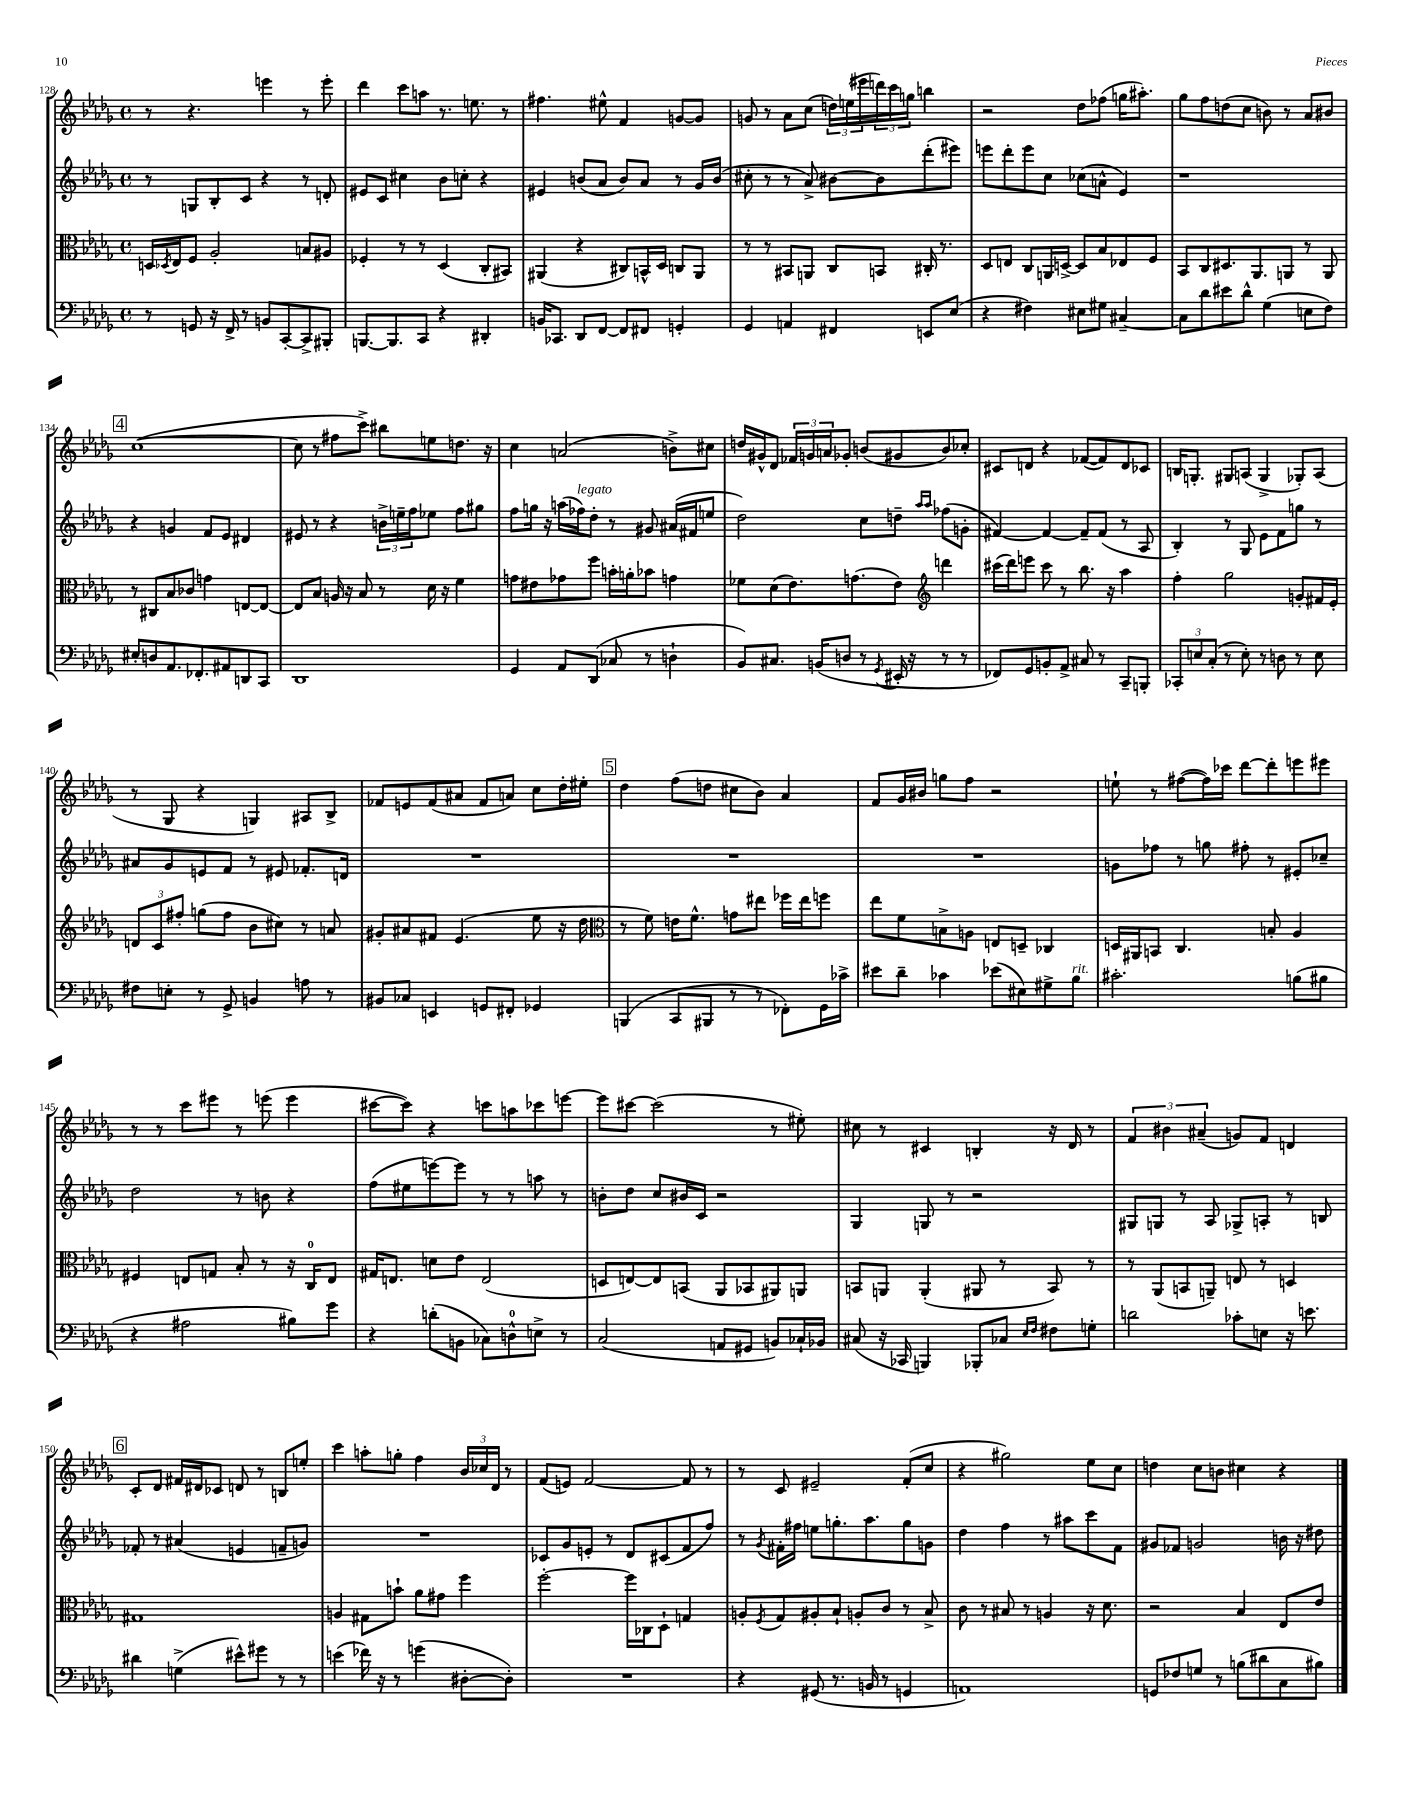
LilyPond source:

<<
\new StaffGroup <<
\new Staff = "s0" {
    \clef treble \key des \major \defaultTimeSignature \time 4/4
    r8 r4. e'''4 r8 e'''8-. |
    des'''4 c'''8 a''8 r8. e''8. r8 |
    fis''4. eis''8-^ f'4 g'8~ g'8 |
    g'8 r8 aes'8 c''8( \tuplet 3/2 { d''16) e''16( eis'''16 } \tuplet 3/2 { d'''16) c'''16 g''16 } b''4 |
    r2 des''8 fes''8( g''16 ais''8.-.) |
    ges''8 f''8 d''8( c''8 b'8) r8 aes'8 bis'8 |
    \mark \markup { \box "4" } c''1~( |
    c''8 r8 fis''8 c'''8->) bis''8 e''8 d''8. r16 |
    c''4 a'2( b'8->) cis''8 |
    d''16 gis'16-^ des'8 \tuplet 3/2 { fes'16 g'16 a'16 } ges'8-. b'8( gis'8 b'8) ces''8-. |
    cis'8 d'8 r4 fes'8~( fes'8) d'8 ces'8 |
    b16 g8.-. gis8 a8( gis4-> ges8-.) a8( |
    r8 ges8 r4 g4) ais8 bes8-> |
    fes'8 e'8 fes'8( ais'8 fes'8 a'8) c''8 des''16-. eis''16-. |
    \mark \markup { \box "5" } des''4 f''8( d''8 cis''8 bes'8) aes'4 |
    f'8 ges'16 bis'16 g''8 f''8 r2 |
    e''8-! r8 fis''8~( fis''16) ces'''16 des'''8~ des'''8-. e'''8 eis'''8 |
    r8 r8 c'''8 eis'''8 r8 e'''8( e'''4 |
    cis'''8~ cis'''8) r4 c'''8 a''8 ces'''8 e'''8~ |
    e'''8 cis'''8~ cis'''2( r8 eis''8-.) |
    cis''8 r8 cis'4 b4-. r16 des'16 r8 |
    \tuplet 3/2 { f'4 bis'4 ais'4--( } g'8) f'8 d'4 |
    \mark \markup { \box "6" } c'8-. des'8 fis'16 dis'16 ces'8 d'8 r8 b8 e''8-. |
    c'''4 a''8-. g''8-. f''4 \tuplet 3/2 { bes'16 ces''16 des'16 } r8 |
    f'8( e'8) f'2~ f'8 r8 |
    r8 c'8 eis'2-- f'8-.( c''8 |
    r4 gis''2) ees''8 c''8 |
    d''4 c''8 b'8 cis''4 r4 \bar "|." |
}
\new Staff = "s1" {
    \clef treble \key des \major \defaultTimeSignature \time 4/4
    r8 g8 bes8-. c'8 r4 r8 d'8-. |
    eis'8 c'8 cis''4 bes'8 c''8-. r4 |
    eis'4 b'8( aes'8 b'8) aes'8 r8 ges'16 b'16( |
    cis''8-. r8 r8 aes'8->) bis'8~ bis'8 des'''8-.( eis'''8) |
    e'''8 des'''8-. e'''8 c''8 ces''8( a'8-^ ees'4) |
    r1 |
    \mark \markup { \box "4" } r4 g'4 f'8 ees'8 dis'4 |
    eis'8 r8 r4 \tuplet 3/2 { b'16-> e''16-- f''16 } ees''8 f''8 gis''8 |
    f''8 g''16 r16 a''16( fes''16^\markup { \italic "legato" }) des''8-. r8 gis'8 ais'16( fis'16 e''8 |
    des''2) c''8 d''8-- \grace { aes''16 aes''16 } fes''8( g'8-. |
    fis'4~) fis'4~ fis'8-- fis'8( r8 aes8 |
    bes4-.) r8 ges8 ees'8 f'8 g''8 r8 |
    ais'8 ges'8 e'8 f'8 r8 eis'8 fes'8.-. d'16 |
    R1 |
    \mark \markup { \box "5" } R1 |
    R1 |
    g'8 fes''8 r8 g''8 fis''8-. r8 eis'8-. ces''8-- |
    des''2 r8 b'8 r4 |
    f''8( eis''8 e'''8~) e'''8 r8 r8 a''8 r8 |
    b'8-. des''8 c''8 bis'16 c'16 r2 |
    ges4 g8 r8 r2 |
    gis8 g8 r8 aes8 ges8-> a8-. r8 b8 |
    \mark \markup { \box "6" } fes'8-. r8 ais'4( e'4 f'8-- g'8) |
    R1 |
    ces'8 ges'8 e'8-. r8 des'8 cis'8( f'8 f''8) |
    r8 \acciaccatura { ges'8 } fis'16-. fis''16 e''8 g''8.-. aes''8. g''8 g'8 |
    des''4 f''4 r8 ais''8 c'''8 f'8 |
    gis'8 fes'8 g'2 b'16 r16 dis''8 \bar "|." |
}
\new Staff = "s2" {
    \clef alto \key des \major \defaultTimeSignature \time 4/4
    d16 \acciaccatura { des8 } ees16 f8 aes2-. b8 ais8 |
    fes4-. r8 r8 des4( c8-. bis,8) |
    ais,4( r4 cis8) b,16-^ des16 c8 ais,8 |
    r8 r8 bis,8 a,8 c8 b,8 cis16-. r8. |
    des8 e8 c8 a,16 d16~-> d8 bes8 ees8 f8 |
    bes,8 c8 dis8. aes,8. a,8 r8 a,8 |
    \mark \markup { \box "4" } r8 cis8 bes8 ces'8 g'4 e8~ e8~ |
    e8 bes8 a16 r16 bes8 r8 des'16 r16 f'4 |
    g'8 eis'8 ges'8 f''8 b'16-. a'16-. bes'8 g'4 |
    fes'8 des'8( ees'8.) g'8.( ees'8) \clef treble d'''4 |
    cis'''16( des'''16) e'''8 cis'''8 r8 bes''8. r16 aes''4 |
    f''4-. ges''2 g'8-. fis'16 ees'16-. |
    \tuplet 3/2 { d'8 c'8 fis''8-. } g''8( fis''8 bes'8 cis''8) r8 a'8 |
    gis'8-. ais'8 fis'8 ees'4.( ees''8 r16 des''16 |
    \mark \markup { \box "5" } \clef alto r8 f'8) e'16 f'8.-^ g'8 eis''8 fes''16 eis''16 f''8 |
    ees''8 f'8 b8-> a8 e8 d8-- ces4 |
    d16 ais,16 b,8 c4. b8-. aes4 |
    fis4 e8 g8 bes8-. r8 r16 c16-0 e8 |
    gis16 e8. d'8 ees'8 e2( |
    d8 e8~) e8 b,8( aes,8 bes,8 ais,8) a,8 |
    b,8 a,8 a,4-.( ais,8 r8 b,8) r8 |
    r8 aes,8( b,8 a,8--) e8 r8 d4 |
    \mark \markup { \box "6" } gis1 |
    a4 gis8 b'8-! aes'8 gis'8 f''4 |
    f''2~-. f''16 ces16 des8-! g4 |
    a8-. \acciaccatura { f8 } ges8 ais8-. bes8-! a8-. c'8 r8 bes8-> |
    c'8 r8 bis8 r8 a4 r16 des'8. |
    r2 bes4 ees8 ees'8 \bar "|." |
}
\new Staff = "s3" {
    \clef bass \key des \major \defaultTimeSignature \time 4/4
    r8 g,8 r16 f,16-> r8 b,8 c,8~-. c,8-> bis,,8-. |
    b,,8.~ b,,8. c,8 r4 dis,4-. |
    b,16 ces,8. des,8 f,8~ f,8 fis,8 g,4-. |
    ges,4 a,4 fis,4 e,8 ees8( |
    r4 fis4) eis8 gis8 cis4~-- |
    cis8 des'8 eis'8 des'8-^ ges4( e8 f8) |
    \mark \markup { \box "4" } eis8-. d8 aes,8. fes,8.-. ais,8 d,8 c,8 |
    des,1 |
    ges,4 aes,8 des,8( ces8 r8 d4-! |
    bes,8) cis8. b,16( d8 r8 \acciaccatura { ges,8 } eis,16-. r16 r8 r8 |
    fes,8) ges,8 b,8-. aes,8-> cis8 r8 c,8-- b,,8-. |
    \tuplet 3/2 { ces,8-. e8 c8-.( } r8 e8-.) r8 d8 r8 e8 |
    fis8 e8-. r8 ges,8-> b,4 a8 r8 |
    bis,8 ces8 e,4 g,8 fis,8-. ges,4 |
    \mark \markup { \box "5" } b,,4( c,8 bis,,8 r8 r8 fes,8-.) ges,16 ces'16-> |
    eis'8 des'8-- ces'4 ees'8( eis8) gis8-> bes8^\markup { \italic "rit." } |
    cis'2.-. b8( bis8 |
    r4 ais2 bis8) ges'8 |
    r4 d'8-.( b,8 ces8) d8-0-^ e8-> r8 |
    c2( a,8 gis,8 b,8) ces16-! bes,16 |
    cis8( r16 ces,16 b,,4) bes,,8-. ces8 \grace { ees16 f16 } fis8 g8-. |
    d'2 ces'8-. e8 r16 e'8. |
    \mark \markup { \box "6" } dis'4 g4->( eis'8-^) gis'8 r8 r8 |
    e'4( fes'16) r16 r8 g'4( dis8~-. dis8-.) |
    R1 |
    r4 gis,8( r8. b,16 r8 g,4 |
    a,1) |
    g,8 fes8 g8 r8 b8( dis'8 c8 bis8) \bar "|." |
}
>>
>>
\layout { \context { \Score currentBarNumber = #128 } }
